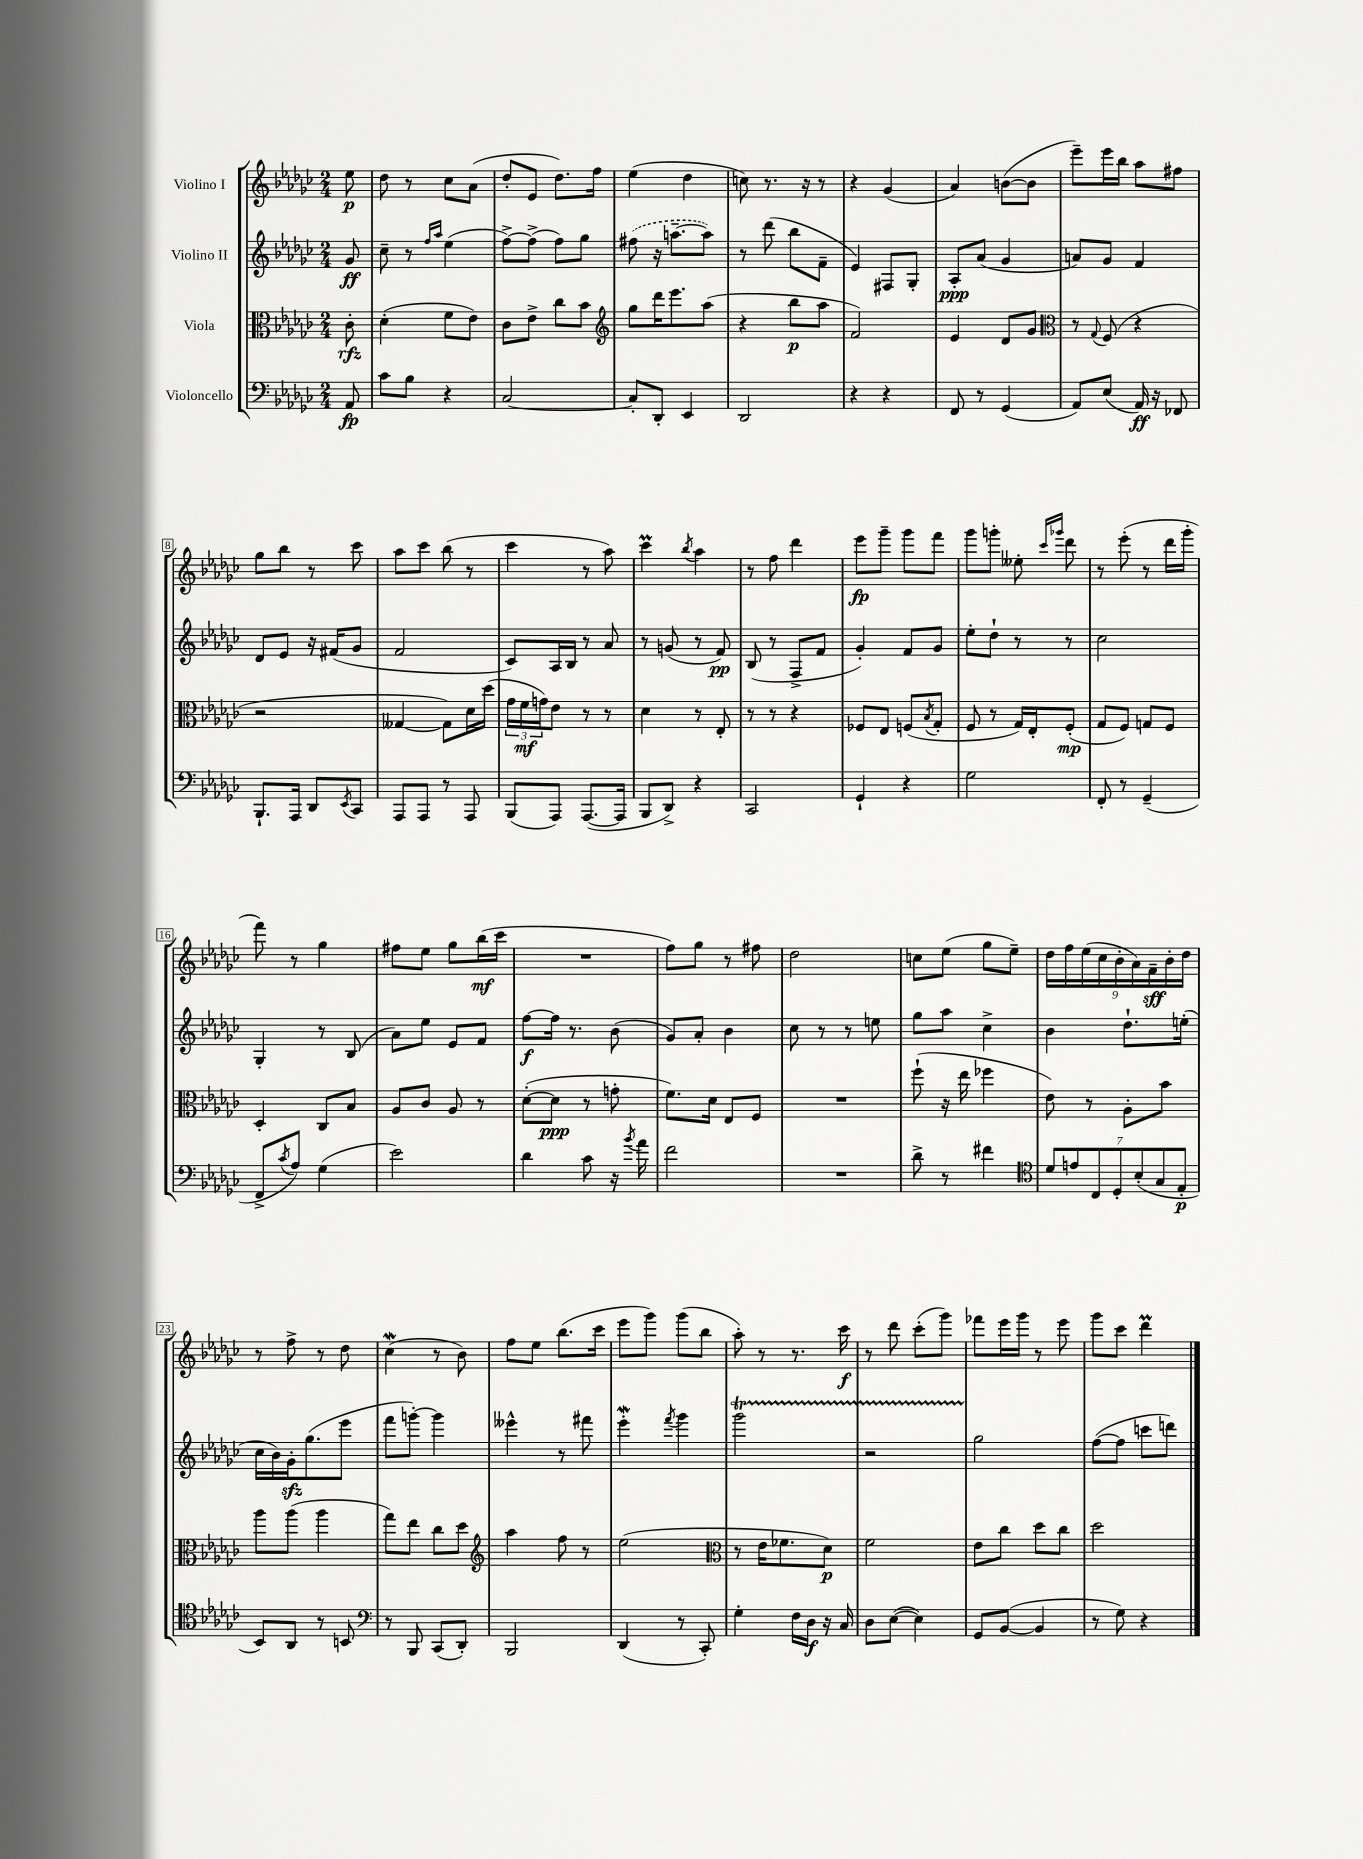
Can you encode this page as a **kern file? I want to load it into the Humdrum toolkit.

**kern	**kern	**kern	**kern
*staff4	*staff3	*staff2	*staff1
*clefF4	*clefC3	*clefG2	*clefG2
*k[b-e-a-d-g-c-]	*k[b-e-a-d-g-c-]	*k[b-e-a-d-g-c-]	*k[b-e-a-d-g-c-]
*M2/4	*M2/4	*M2/4	*M2/4
8AA-	8c-'	8g-	8ee-
=	=	=	=
8c-	(4d-'	8cc-~	8dd-
8B-	.	8r	8r
.	.	16qqff	.
.	.	16qqaa-	.
4r	8f	(4ee-	8cc-
.	8e-)	.	(8a-
=	=	=	=
[2C-	8c-	[8ff^)	8dd-'
.	8e-^	(8ff^]	8e-
.	8cc-	8ff)	8.dd-)
.	8b-	8gg-	.
.	.	.	16ff
=	=	=	=
*	*clefG2	*	*
8C-']	8gg-	(8ff#	(4ee-
8DD-'	16ddd-	16r	.
.	8.eee-	[8.aa~	.
4EE-	.	.	4dd-
.	(8aa-	8aa])	.
=	=	=	=
2DD-	4r	8r	8cc)
.	.	(8ddd-	8.r
.	8bb-	8bb-	.
.	.	.	16r
.	8aa-	8f~	8r
=	=	=	=
4r	2f)	4e-)	4r
4r	.	8F#	(4g-
.	.	8G-'	.
=	=	=	=
8FF	4e-	8A-'	4a-)
8r	.	(8a-	.
(4GG-	8d-	4g-	([8b
.	8g-	.	8b]
=	=	=	=
*	*clefC3	*	*
8AA-)	8r	8a)	8eee-~)
.	8qqG-	.	.
(8E-	(8F	8g-	16eee-
.	.	.	16bb-
16AA-)	4r	4f	8aa-
16r	.	.	.
8FF-	.	.	8ff#
=	=	=	=
8.BBB-`	2r	8d-	8gg-
.	.	8e-	8bb-
16AAA-	.	.	.
8DD-	.	16r	8r
.	.	(16f#	.
8qEE-	.	.	.
8CC-	.	8g-	8ccc-
=	=	=	=
8AAA-	[4G--	2f	8aa-
8AAA-	.	.	8ccc-
8r	8G--])	.	(8bb-
8AAA-	16d-	.	8r
.	(16dd-	.	.
=	=	=	=
(8BBB-	24g-	8c-)	4ccc-
.	24f	.	.
.	24g)	.	.
8AAA-)	8e-	16A-	.
.	.	16B-	.
([8.AAA-	8r	8r	8r
.	8r	8a-	8aa-)
16AAA-]	.	.	.
=	=	=	=
8BBB-	4d-	8r	4ccc-
8DD-^)	.	(8g	.
.	.	.	8qbb-
4r	8r	8r	4aa-
.	8E-'	8f)	.
=	=	=	=
2CC-	8r	(8B-	8r
.	8r	8r	8ff
.	4r	8F^	4ddd-
.	.	8f	.
=	=	=	=
4GG-`	8F-	4g-')	8eee-
.	8E-	.	8ggg-~
4r	(8F	8f	8ggg-
.	8qB-	.	.
.	8G-'	8g-	8fff
=	=	=	=
2G-	8F	8ee-'	8ggg-
.	8r	8dd-`	8ggg'
.	16G-)	8r	8ee--'
.	16E-'	.	.
.	.	.	16qqccc-
.	.	.	16qqggg-
.	(8F'	8r	8ddd-
=	=	=	=
8FF'	8G-	2cc-	8r
8r	8F)	.	(8eee-'
(4GG-~	8G	.	8r
.	8F	.	16ddd-
.	.	.	16ggg-'
=	=	=	=
8FF^	4D-'	4G-'	8fff)
8qc-	.	.	.
8A-)	.	.	8r
(4G-	8C-	8r	4gg-
.	8B-	(8B-	.
=	=	=	=
2e-)	8A-	8a-)	8ff#
.	8c-	8ee-	8ee-
.	8A-	8e-	8gg-
.	8r	8f	(16bb-
.	.	.	16ccc-
=	=	=	=
4d-	([8d-'	[8ff	2r
.	8d-]	16ff]	.
.	.	8.r	.
8c-	8r	.	.
16r	8g'	(8b-	.
8qb-	.	.	.
16a-	.	.	.
=	=	=	=
2f	8.f)	8g-)	8ff)
.	.	8a-'	8gg-
.	16d-	.	.
.	8E-	4b-	8r
.	8F	.	8ff#
=	=	=	=
2r	2r	8cc-	2dd-
.	.	8r	.
.	.	8r	.
.	.	8ee	.
=	=	=	=
8d-^	(8ff`	8gg-	8cc
8r	16r	8aa-	(8ee-
.	16ee-	.	.
4f#	4ff-	4cc-^	8gg-
.	.	.	8ee-~)
=	=	=	=
*clefC4	*	*	*
14d-	8e-)	4b-	18dd-
.	.	.	18ff
14e	.	.	.
.	.	.	(18ee-
.	8r	.	.
14C-	.	.	.
.	.	.	18cc-
14D-'	.	.	.
.	.	.	18b-'
.	8A-'	8.dd-`	.
.	.	.	18a-)
(14B-'	.	.	.
.	.	.	18f~
14G-	.	.	.
.	8b-	.	.
.	.	.	18b-'
14E-'	.	.	.
.	.	(16ee'	.
.	.	.	18dd-
=	=	=	=
8BB-)	8aa-	16cc-	8r
.	.	16b-)	.
8AA-	(8aa-	16g-'	8ff^
.	.	(8.gg-	.
8r	4aa-	.	8r
8BB	.	8eee-	8dd-
=	=	=	=
*clefF4	*	*	*
8r	8gg-)	8fff	(4cc-
8BBB-	8ee-	[8ggg')	.
(8CC-	8cc-	4ggg]	8r
8DD-')	8dd-	.	8b-)
=	=	=	=
*	*clefG2	*	*
2BBB-	4aa-	4eee--^^	8ff
.	.	.	8ee-
.	8ff	8r	(8.bb-
.	8r	8fff#	.
.	.	.	16ccc-
=	=	=	=
(4DD-	(2ee-	4eee-'	8eee-
.	.	.	8ggg-)
.	.	8qfff	.
8r	.	4ggg-	(8ggg-
8CC-')	.	.	8bb-
=	=	=	=
*	*clefC3	*	*
4G-'	8r	2ggg-	8aa-')
.	16e-	.	8r
.	8.f-	.	.
16F	.	.	8.r
16D-	.	.	.
16r	8d-)	.	.
16C-	.	.	16ccc-
=	=	=	=
8D-	2f	2r	8r
([8E-	.	.	8ddd-
4E-])	.	.	(8ccc-'
.	.	.	8ggg-)
=	=	=	=
8GG-	8e-	2gg-	8fff-
([8BB-	8cc-	.	16eee-
.	.	.	16ggg-
4BB-]	8dd-	.	8r
.	8cc-	.	8eee-
=	=	=	=
8r	2dd-	([8ff	8ggg-
8G-)	.	8ff]	8ccc-
4r	.	8ccc	4ddd-
.	.	8ddd)	.
==	==	==	==
*-	*-	*-	*-
